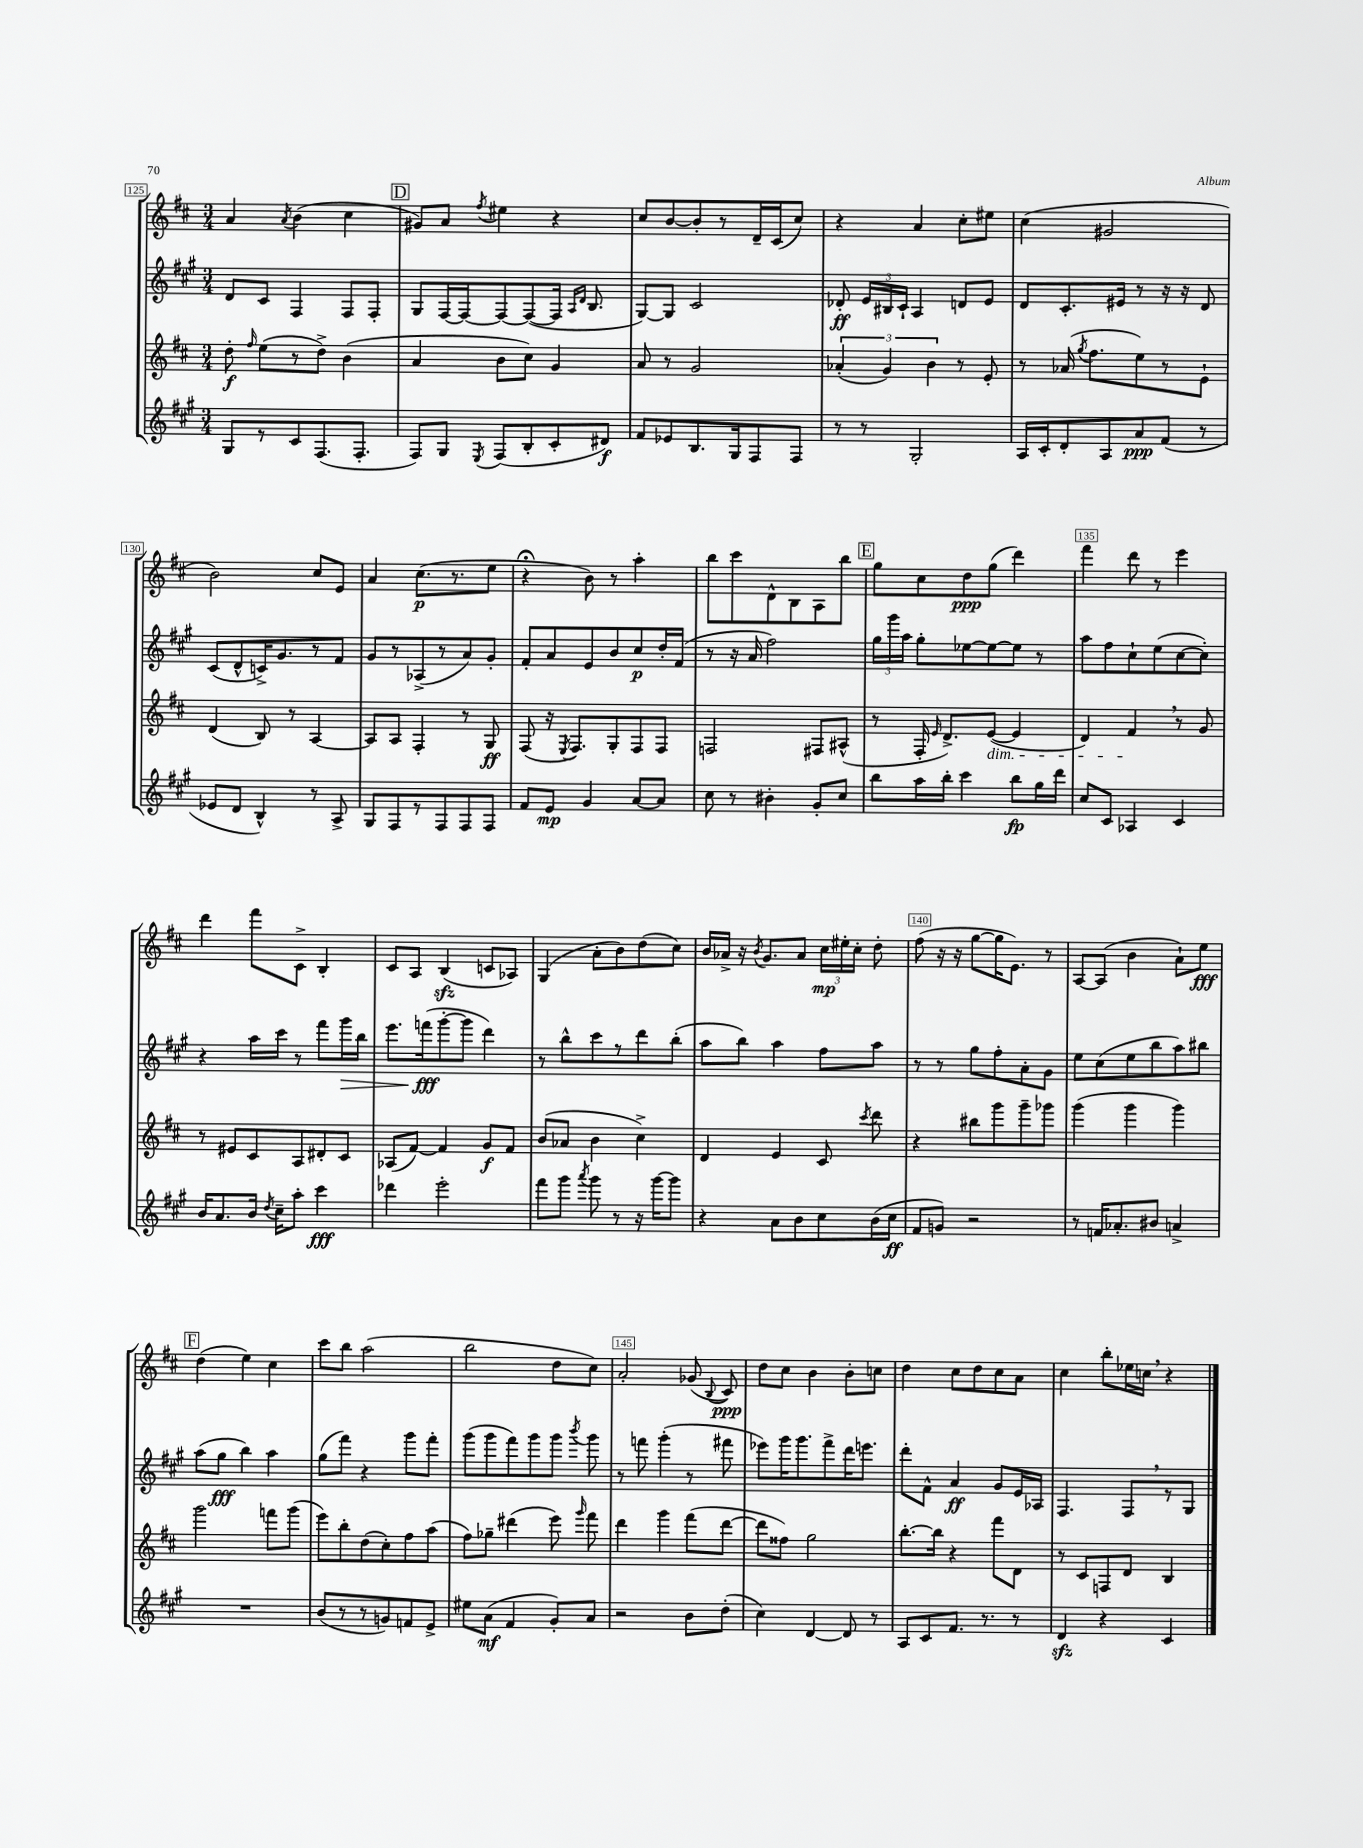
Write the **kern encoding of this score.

**kern	**kern	**kern	**kern
*staff4	*staff3	*staff2	*staff1
*clefG2	*clefG2	*clefG2	*clefG2
*k[f#c#g#]	*k[f#c#]	*k[f#c#g#]	*k[f#c#]
*M3/4	*M3/4	*M3/4	*M3/4
8G#	8dd'	8d	4a
.	16qqff#	.	.
8r	(8ee	8c#	.
.	.	.	8qa
8c#	8r	4F#	(4b
(8.F#	8dd^)	.	.
.	(4b	8F#	4cc#
8.F#'	.	.	.
.	.	8F#'	.
=	=	=	=
8F#)	4a	8G#	8g#)
8G#	.	[16F#	8a
.	.	16F#_	.
8qE	.	.	8qff#
(8F#	8b	8F#_	4ee#
8B'	8cc#)	(8F#_	.
8c#'	4g	16F#]	4r
.	.	16qqA	.
.	.	16qqd	.
.	.	8.B	.
8d#)	.	.	.
=	=	=	=
8f#	8a	[8G#)	8cc#
8e-	8r	8G#]	[8b
8.B	2g	2c#	8b']
.	.	.	8r
16G#	.	.	.
8F#	.	.	16d~
.	.	.	(16c#
8F#	.	.	8cc#)
=	=	=	=
8r	(6a-'	8d-'	4r
8r	.	24e	.
.	6g)	24B#	.
.	.	24c#`	.
2G#'	.	4A	4a
.	6b	.	.
.	8r	8d	8cc#'
.	8e'	8e	8ee#
=	=	=	=
16A	8r	8d	(4cc#
16c#'	.	.	.
8d'	(16a-	8.c#'	.
.	8qgg	.	.
.	8.ff#	.	.
8A	.	.	2g#
.	.	16e#	.
8a	8ee)	8r	.
(8f#	8r	16r	.
.	.	16r	.
8r	8e`	8d	.
=	=	=	=
8e-	(4d	(8c#	2b)
8d	.	8d^^	.
4B^^)	8B)	16c^)	.
.	.	8.g#	.
.	8r	.	.
8r	[4A	8r	8cc#
8A^	.	8f#	8e
=	=	=	=
8G#	8A]	8g#	4a
8F#	8A	8r	.
8r	4F#'	(8A-^	(8.cc#
8F#	.	8r	.
.	.	.	8.r
8F#	8r	8a)	.
8F#	8G	8g#'	8ee
=	=	=	=
8f#	(8F#	8f#'	4r;
8e	16r	8a	.
.	8qE	.	.
.	8.F#)	.	.
4g#	.	8e	8b)
.	8G'	8b	8r
[8a	8F#	8cc#	4aa'
8a]	8F#	16dd'	.
.	.	(16f#	.
=	=	=	=
8cc#	2F	8r	8bb
8r	.	16r	8ccc#
.	.	16a	.
4b#'	.	2ff#)	8d^^
.	.	.	8B
8g#'	8F#	.	8A
8cc#	(8A#^^	.	8bb
=	=	=	=
8bb	8r	24gg#	8gg
.	.	24ggg#	.
.	.	24aa	.
16aa	16F#'	8gg#'	8cc#
.	16qqe	.	.
16bb'	8.d^)	.	.
4ccc#	.	[8ee-	8dd
.	([8e	8ee-_	(8gg
8bb	4e]	8ee-]	4ddd)
16gg#	.	8r	.
16ddd	.	.	.
=	=	=	=
8cc#	4d)	8aa	4fff#
8c#	.	8ff#	.
4A-	4f#	8cc#`	8ddd
.	.	(8ee	8r
4c#	8r	[8cc#	4eee
.	8g	8cc#'])	.
=	=	=	=
16b	8r	4r	4ddd
8.a	.	.	.
.	8e#	.	.
16b	8c#	16aa	8fff#
8qdd	.	.	.
16cc#~	.	16ccc#	.
8aa'	8A	8r	8c#^
4ccc#	8d#'	8fff#	4B'
.	8c#	16ggg#	.
.	.	16bb	.
=	=	=	=
4ddd-	(8A-	8.eee	8c#
.	[8f#)	.	8A
.	.	(16fff	.
2eee'	4f#]	[8ggg#'	(4B
.	.	8ggg#]	.
.	8g	4ddd)	8c
.	8f#	.	8A-)
=	=	=	=
8fff#	(8b	8r	(4G
8ggg#	8a-	8bb^^	.
8qaaa	.	.	.
8ggg#	4b	8ccc#	8a'
8r	.	8r	8b)
16r	4cc#^)	8ddd	(8dd
[16ggg#	.	.	.
8ggg#]	.	(8bb'	8cc#)
=	=	=	=
4r	4d	8aa	16b
.	.	.	16a-^
.	.	8bb)	16r
.	.	.	8qb
.	.	.	8.g
8a	4e	4aa	.
8b	.	.	8a-
8cc#	8c#	8ff#	24cc#
.	.	.	24ee#'
.	.	.	24cc#'
.	8qccc#	.	.
(16b	8ddd	8aa	8dd'
16cc#	.	.	.
=	=	=	=
8f#	4r	8r	(8ff#
8g)	.	8r	16r
.	.	.	16r
2r	8bb#	8gg#	[8gg
.	8ggg	8ff#'	16gg]
.	.	.	8.e)
.	8ggg~	8a'	.
.	8ggg-	8g#	8r
=	=	=	=
8r	(4ggg	8ee	[8A
16f	.	(8cc#	(8A]
8.a-'	.	.	.
.	4ggg	8ee	4b
8b#	.	8bb	.
4a^	4ggg)	8aa)	8a`)
.	.	8bb#	8ee
=	=	=	=
2.r	2ggg	(8aa	(4dd
.	.	8gg#	.
.	.	4bb)	4ee)
.	8fff	4aa	4cc#
.	(8ggg	.	.
=	=	=	=
(8b	8eee)	(8gg#	8ccc#
8r	8bb'	8fff#)	8bb
8r	(8dd	4r	(2aa
8g)	8cc#')	.	.
8f	8ff#	8ggg#	.
8e^	(8aa	8fff#'	.
=	=	=	=
8ee#	8ff#)	(8ggg#	2bb
(8a	8gg-~	8ggg#	.
4f#	(4ddd#	8fff#)	.
.	.	8ggg#	.
8g#')	8eee)	8ggg#	8dd
.	16qqggg	8qbbb	.
8a	8fff#	8ggg#	8cc#)
=	=	=	=
2r	4ddd	8r	2a'
.	.	8fff	.
.	4ggg	(4ggg#'	.
8b	(8fff#	8r	(8g-
.	.	.	8qqB
(8dd'	[8ddd	8fff#	8c#)
=	=	=	=
4cc#)	8ddd]	8eee-)	8dd
.	8ff##)	16ggg#	8cc#
.	.	8.ggg#	.
[4d	2gg	.	4b
.	.	8fff#^	.
8d]	.	16ddd	8b'
.	.	8.eee	.
8r	.	.	8cc
=	=	=	=
8A	[8.bb'	8ddd'	4dd
8c#	.	8f#^^	.
.	16bb]	.	.
8.f#	4r	4a	8cc#
.	.	.	8dd
8.r	.	.	.
.	8fff#	8g#	8cc#
8r	8d	16e	8a
.	.	16A-	.
=	=	=	=
4d	8r	4.F#	4cc#
.	8c#	.	.
4r	8F	.	8bb'
.	8d	8F#	16ee-
.	.	.	16cc
4c#	4B	8r	4r
.	.	8G#	.
==	==	==	==
*-	*-	*-	*-
